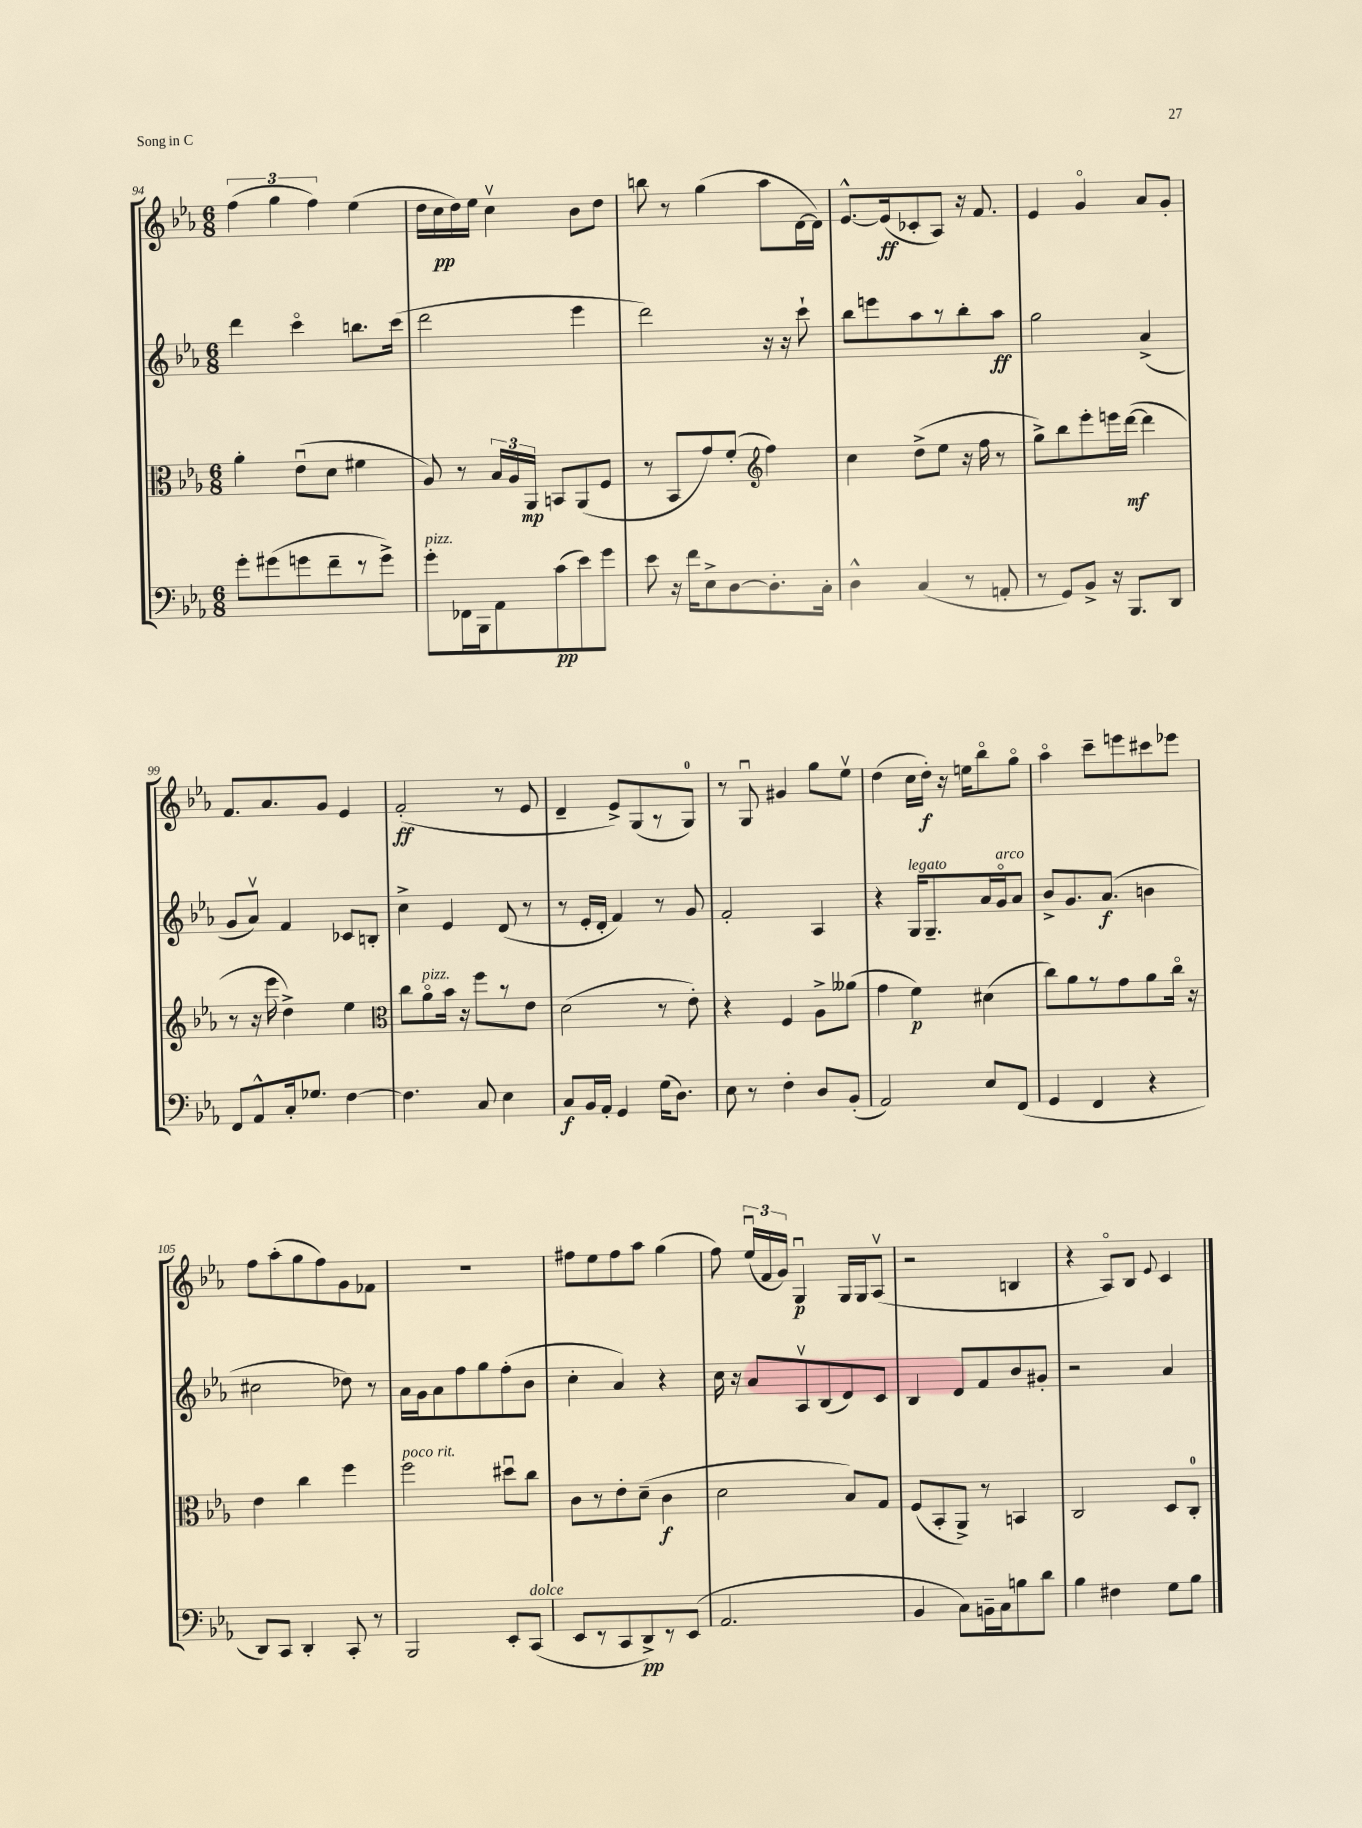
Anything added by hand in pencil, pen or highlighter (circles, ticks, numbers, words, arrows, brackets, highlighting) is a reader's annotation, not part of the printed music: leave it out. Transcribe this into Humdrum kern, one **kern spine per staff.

**kern	**dynam	**kern	**dynam	**kern	**dynam	**kern	**dynam
*part4	*part4	*part3	*part3	*part2	*part2	*part1	*part1
*staff4	*staff4	*staff3	*staff3	*staff2	*staff2	*staff1	*staff1
*clefF4	*	*clefC3	*	*clefG2	*	*clefG2	*
*k[b-e-a-]	*	*k[b-e-a-]	*	*k[b-e-a-]	*	*k[b-e-a-]	*
*M6/8	*	*M6/8	*	*M6/8	*	*M6/8	*
=94	=94	=94	=94	=94	=94	=94	=94
8g'\L	.	4a-'\	.	4ddd\	.	(6ff\	.
(8g#X\	.	.	.	.	.	.	.
.	.	.	.	.	.	6gg\	.
8gn\	.	(8e-u\L	.	4ccc\	.	.	.
.	.	.	.	.	.	6ff\)	.
8f~\	.	8d\J	.	.	.	.	.
8r	.	4f#X\	.	8.bbn\L	.	(4ee-\	.
8g^\J)	.	.	.	.	.	.	.
.	.	.	.	(16ccc\Jk	.	.	.
=95	=95	=95	=95	=95	=95	=95	=95
!LO:TX:a:i:t=pizz.	!	!	!	!	!	!	!
8g'\L	.	8A-/)	.	2ddd\	.	16dd\LL	.
.	.	.	.	.	.	16cc\	pp
16FF-X\L	.	8r	.	.	.	16dd\)	.
16BBB-\J	.	.	.	.	.	16ee-\JJ	.
8AA-\	.	24B-/LL	.	.	.	4ccv\	.
.	.	24A-/	.	.	.	.	.
.	.	24AA-/JJ	mp	.	.	.	.
(8c\	pp	8BBn/L	.	.	.	.	.
8e-\)	.	(8AA-/	.	4eee-\	.	8b-\L	.
8g\J	.	8F/J	.	.	.	8dd\J	.
=96	=96	=96	=96	=96	=96	=96	=96
8e-\	.	8r	.	2ddd\)	.	8bbn\	.
16r	.	8BB-/L	.	.	.	8r	.
16f\KL	.	.	.	.	.	.	.
8E-^\	.	8g/)	.	.	.	(4gg\	.
[8D\	.	(8f'/J	.	.	.	.	.
*	*	*clefG2	*	*	*	*	*
8.D'\]	.	4ff\)	.	16r	.	8aa-\L	.
.	.	.	.	16r	.	.	.
.	.	.	.	8ccc`\	.	[16d\L	.
16C'\Jk	.	.	.	.	.	16d\JJ])	.
=97	=97	=97	=97	=97	=97	=97	=97
4D^^\	.	4cc\	.	8bb-\L	.	[8.e-^^/L	.
.	.	.	.	8eeen\	.	.	.
.	.	.	.	.	.	(16e-/k]	ff
(4C/	.	(8dd^\L	.	8aa-\	.	8c-X'/	.
.	.	8ee-\J	.	8r	.	8A-/J)	.
8r	.	16r	.	8bb-'\	.	16r	.
.	.	16ff\	.	.	.	8.f/	.
8AAn'/	.	8r	.	8aa-\J	ff	.	.
=98	=98	=98	=98	=98	=98	=98	=98
8r	.	8gg^\L)	.	2gg\	.	4e-/	.
8GG/L)	.	8bb-\	.	.	.	.	.
8BB-^/J	.	8eee-'\	.	.	.	4g/	.
16r	.	16eeen\L	.	.	.	.	.
8.BBB-/L	.	([16ddd\JJ	mf	.	.	.	.
.	.	4ddd\]	.	(4a-^/	.	8a-/L	.
8DD/J	.	.	.	.	.	8g'/J	.
!!LO:LB:g=z
=99	=99	=99	=99	=99	=99	=99	=99
8FF/L	.	8r	.	8g/L	.	8.f/L	.
8AA-^^/	.	16r	.	8a-v/J)	.	.	.
.	.	16eee-\	.	.	.	8.a-/	.
16C'/k	.	4dd^\)	.	4f/	.	.	.
8.G-X/J	.	.	.	.	.	.	.
.	.	.	.	.	.	8g/J	.
[4F\	.	4ee-\	.	8c-X/L	.	4e-/	.
.	.	.	.	8Bn'/J	.	.	.
=100	=100	=100	=100	=100	=100	=100	=100
*	*	*clefC3	*	*	*	*	*
4.F\]	.	8cc\L	.	4cc^\	.	(2f'/	ff
!	!	!LO:TX:a:i:t=pizz.	!	!	!	!	!
.	.	8a-\	.	.	.	.	.
.	.	16b-\Jk	.	4e-/	.	.	.
.	.	16r	.	.	.	.	.
8C/	.	8ff\L	.	.	.	.	.
4E-\	.	8r	.	(8d/	.	8r	.
.	.	8e-\J	.	8r	.	8e-/	.
=101	=101	=101	=101	=101	=101	=101	=101
8C/L	f	(2d\	.	8r	.	4d~/	.
16BB-/L	.	.	.	16e-'/LL	.	.	.
16AA-'/JJ	.	.	.	16d'/JJ	.	.	.
4GG/	.	.	.	4f/)	.	8e-^/L)	.
.	.	.	.	.	.	(8G/	.
(16G\KL	.	8r	.	8r	.	8r	.
8.D\J)	.	.	.	.	.	.	.
.	.	8e-'\)	.	8g/	.	8G/J)	.
=102	=102	=102	=102	=102	=102	=102	=102
8E-\	.	4r	.	2f'/	.	8r	.
8r	.	.	.	.	.	8Gu/	.
4F'\	.	4F/	.	.	.	4g#X/	.
8D/L	.	8A-^\L	.	4A-/	.	8gg\L	.
(8BB-'/J	.	(8a--X\J	.	.	.	8ee-v\J	.
=103	=103	=103	=103	=103	=103	=103	=103
2AA-/)	.	4g\	.	4r	.	(4dd\	.
!	!	!	!	!LO:TX:a:i:t=legato	!	!	!
.	.	4f\)	p	16G/KL	.	16cc\LL	.
.	.	.	.	8.G~/	.	16dd'\JJ)	f
.	.	.	.	.	.	16r	.
.	.	.	.	.	.	16een\KL	.
8E-/L	.	(4d#X\	.	16a-/L	.	8bb-\	.
!	!	!	!	!LO:TX:a:i:t=arco	!	!	!
.	.	.	.	16g/J	.	.	.
(8FF/J	.	.	.	8a-/J	.	8gg\J	.
=104	=104	=104	=104	=104	=104	=104	=104
4GG/	.	8cc\L)	.	8b-^/L	.	4aa-\	.
.	.	8a-\	.	8.g/	.	.	.
4FF/	.	8r	.	.	.	8ccc~\L	.
.	.	.	.	(8.a-/J	f	.	.
.	.	8g\	.	.	.	8eeen\	.
4r	.	8a-\	.	4bn\	.	8ccc#X\	.
.	.	16cc\Jk	.	.	.	8eee-X\J	.
.	.	16r	.	.	.	.	.
!!LO:LB:g=z
=105	=105	=105	=105	=105	=105	=105	=105
8DD/L)	.	4e-\	.	2cc#X\	.	8ff\L	.
8CC/J	.	.	.	.	.	(8aa-'\	.
4DD'/	.	4cc\	.	.	.	8gg\	.
.	.	.	.	.	.	8ff\)	.
8CC'/	.	4ff\	.	8dd-X\)	.	8g\	.
8r	.	.	.	8r	.	8f-X\J	.
=106	=106	=106	=106	=106	=106	=106	=106
!	!	!LO:TX:a:i:t=poco rit.	!	!	!	!	!
2BBB-/	.	2ff\	.	16a-\LL	.	2.r	.
.	.	.	.	16g\J	.	.	.
.	.	.	.	8a-\	.	.	.
.	.	.	.	8ff\	.	.	.
.	.	.	.	8gg\	.	.	.
8EE-'/L	.	8dd#Xu\L	.	(8ff'\	.	.	.
!LO:TX:a:i:t=dolce	!	!	!	!	!	!	!
(8CC/J	.	8cc\J	.	8b-\J	.	.	.
=107	=107	=107	=107	=107	=107	=107	=107
8EE-/L	.	8c\L	.	4cc'\	.	8ff#X\L	.
8r	.	8r	.	.	.	8ee-\	.
8CC/	.	8e-'\	.	4a-/)	.	8ff#\	.
8DD^/)	pp	(8d~\J	.	.	.	8aa-\J	.
8r	.	4c\	f	4r	.	(4gg\	.
(8EE-/J	.	.	.	.	.	.	.
=108	=108	=108	=108	=108	=108	=108	=108
2.AA-/	.	2d\	.	16cc\	.	8ff\)	.
.	.	.	.	16r	.	.	.
.	.	.	.	8a-/L	.	(24ee-u/LL	.
.	.	.	.	.	.	24f/	.
.	.	.	.	.	.	24g/JJ)	.
.	.	.	.	8A-v/	.	4Gu/	p
.	.	.	.	(8B-/	.	.	.
.	.	8B-/L)	.	8d/)	.	16G/LL	.
.	.	.	.	.	.	16G/J	.
.	.	8G/J	.	8c/J	.	(8A-v/J	.
=109	=109	=109	=109	=109	=109	=109	=109
4BB-/	.	(8F/L	.	4B-/	.	2r	.
.	.	8BB-'/	.	.	.	.	.
8C\L)	.	8AA-^/J)	.	8d/L	.	.	.
16BBn~\L	.	8r	.	8f/	.	.	.
16C\J	.	.	.	.	.	.	.
8Bn\	.	4BBn/	.	8b-/	.	4Bn/	.
8d\J	.	.	.	8g#X'/J	.	.	.
=110	=110	=110	=110	=110	=110	=110	=110
4B-\	.	2C/	.	2r	.	4r	.
4F#X\	.	.	.	.	.	8A-/L)	.
.	.	.	.	.	.	8B-/J	.
.	.	.	.	.	.	8qqe-/	.
8G\L	.	8D/L	.	4a-/	.	4c/	.
8B-\J	.	8C'/J	.	.	.	.	.
==	==	==	==	==	==	==	==
*-	*-	*-	*-	*-	*-	*-	*-
